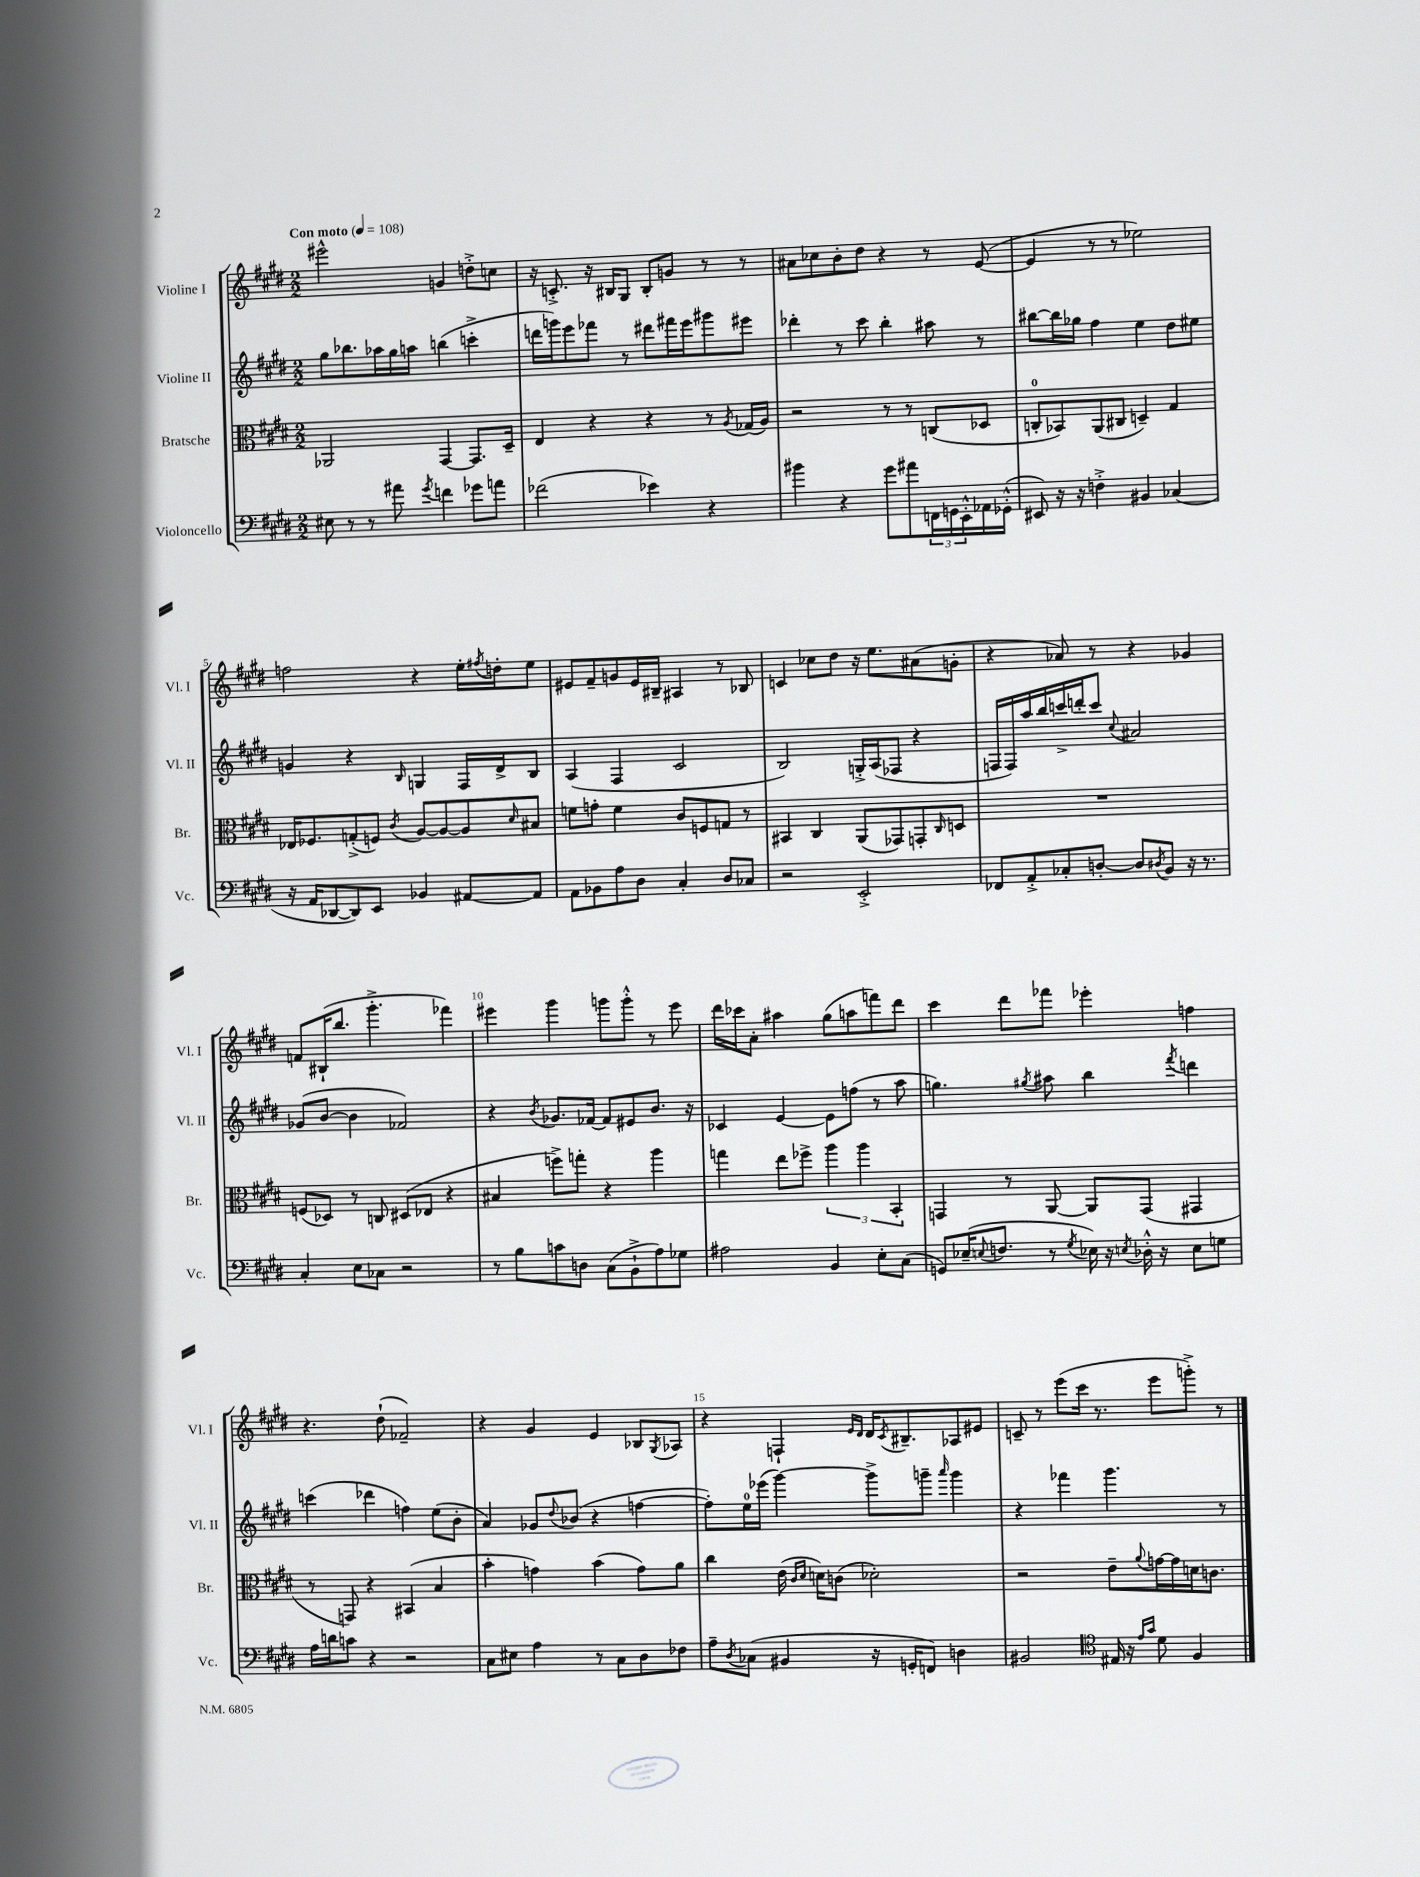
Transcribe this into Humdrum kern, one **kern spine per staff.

**kern	**kern	**kern	**kern
*staff4	*staff3	*staff2	*staff1
*clefF4	*clefC3	*clefG2	*clefG2
*k[f#c#g#d#]	*k[f#c#g#d#]	*k[f#c#g#d#]	*k[f#c#g#d#]
*M2/2	*M2/2	*M2/2	*M2/2
*MM108	*MM108	*MM108	*MM108
8E#	2AA-	8gg#	2eee#^^
8r	.	8.bb-	.
8r	.	.	.
.	.	16aa-	.
8a#	.	16gg#	.
.	.	16aa	.
8qg#	.	.	.
4f	[4GG#	(4bb	4g
8g-	8.GG#]	4ccc'^	8dd'^
8a	.	.	8cc
.	16D#~	.	.
=	=	=	=
(2f-	4E	16ddd	16r
.	.	16ggg)	8.c'^
.	.	8eee	.
.	4r	8fff-	16r
.	.	.	16B#
.	.	8r	8G#
4e-)	4r	8ddd#	8B#'
.	.	16fff#	8g
.	.	16eee	.
4r	8r	8ggg#	8r
.	8qA	.	.
.	(16G-	8eee#	8r
.	16A)	.	.
=	=	=	=
4b#	2r	4ddd-'	8a#
.	.	.	8cc-
4r	.	8r	8b'
.	.	8ccc#	8dd#
8g#	8r	4bb'	4r
8a#	8r	.	.
24FF	(8C	8aa#	8r
24GG	.	.	.
24EE'^^	.	.	.
16AA-	8D-	8r	([8e
(16GG-'^^	.	.	.
=	=	=	=
8EE#)	8C'	[8bb#	4e]
16r	8BB-)	16bb#]	.
16r	.	16gg-	.
4F'^	(8AA	4ff#	8r
.	8C#	.	8r
4BB#	4D~)	4ee	2ee-)
(4C-	4G#	8dd#	.
.	.	8ee#	.
=	=	=	=
16r	16E-	4g	2ff
16AA	8.F-	.	.
[8DD-	.	.	.
8DD-])	(8G'^	4r	.
8EE	8F)	.	.
.	8qc#	16qqB	.
4BB-	[8A	4G	4r
.	8A_	.	.
[8AA#	8A]	16F#	16ee'
.	.	.	8qff#
.	.	16d#^	16dd'
.	16qqd#	.	.
8AA#]	8B#	8B	8ee
=	=	=	=
8AA	8f	(4A	8e#
8BB-	8g'	.	8f#~
8A	4f	4F#	8g
8D#	.	.	16e#
.	.	.	16B#~
4C#'	8c#	2c#	4A#
.	8F	.	.
8D#	8G	.	8r
8C-	8r	.	8B-
=	=	=	=
2r	4BB#	2B)	4c
.	4C#	.	8cc-
.	.	.	8dd#
2EE'^	(8AA	16G'^	16r
.	.	(16A	8.ee
.	8GG-)	8F-	.
.	8GG'	4r	(8a#
.	16qqC#	.	.
.	8D	.	8g'
=	=	=	=
8FF-	1r	16F	4r
.	.	16F)	.
8AA'^	.	16aa	.
.	.	16bb	.
8C-'	.	16ccc^	8a-)
.	.	16ddd'	.
[8D'	.	8ccc	8r
.	.	8qqcc#	.
8D]	.	2a#	4r
8qD#	.	.	.
8BB	.	.	.
16r	.	.	4g-
8.r	.	.	.
=	=	=	=
4C#'	(8F	(8g-	8f
.	8D-)	[8b	(16B#`
.	.	.	8.bb
8E	8r	4b]	.
8C-	8C	.	4.ggg#'^
2r	(8D#	2f-)	.
.	8E-	.	.
.	4r	.	4fff-)
=	=	=	=
8r	4B#	4r	4eee#
8B	.	.	.
.	.	8qb	.
8c	8ff^)	8.g-	4ggg#
8D	8gg'	.	.
.	.	[16f-	.
(8C#	4r	8f-]	8ggg
8BB`^	.	8e#	8ggg'^^
8A)	4aa	8.b	8r
8G-	.	.	8eee#
.	.	16r	.
=	=	=	=
2A#	4gg	4c-	16ddd#
.	.	.	16ccc-
.	.	.	8a'
.	8ee	[4e	4aa#
.	8ff-^	.	.
4BB	6aa	8e]	(8gg#
.	.	(8ff	8aa
.	6aa	.	.
8E'	.	8r	8fff)
.	6BB'	.	.
(8C#	.	8aa	8ddd#
=	=	=	=
8GG)	4GG	4.gg)	4ccc#
(16E-~	.	.	.
8qqE	.	.	.
8.F	.	.	.
.	8r	.	8ddd#
.	.	8qgg#	.
8r	[8AA	8aa#	8fff-
8qG#	.	.	.
16E-)	8AA]	4bb	4eee-'
16r	.	.	.
8qE	.	.	.
16D-'^^	(8GG	.	.
16r	.	.	.
.	.	8qfff#	.
8E	4GG#	4ddd	4ff
8G	.	.	.
=	=	=	=
16A	8r	(4ccc	4.r
16d	.	.	.
8c	8GG)	.	.
4r	4r	4ddd-	.
.	.	.	(8dd#`
2r	(4BB#	4ff)	2f-~)
.	4B	(8ee	.
.	.	8b'	.
=	=	=	=
8C#	4b'	4a)	4r
8E#	.	.	.
4A	4g)	8g-	4g#
.	.	8qqdd#	.
.	.	(8b-	.
8r	(4b	4r	4e
8C#	.	.	.
8D#	8g)	[4ff	8B-
.	.	.	8qG#
8F-	8a	.	8A-
=	=	=	=
8A~	4cc#	8ff'])	4r
8qD#	.	.	.
(8C-	.	16ee	.
.	.	(16eee-	.
4BB#	(16e	[4ggg#)	4F`
.	16qqc#	.	.
.	16qqd#	.	.
.	16d)	.	.
.	(8c	.	.
.	.	.	16qqe
.	.	.	16qqd#
16r	2d-')	8ggg#^]	16d#
.	.	.	8qc#
16GG'	.	.	8.B#~
8FF)	.	8ggg~	.
.	.	16qqaaa	.
4D	.	4ggg	8A-
.	.	.	8e#
=	=	=	=
2BB#	2r	4r	8c~
.	.	.	8r
.	.	4fff-	(8eee
.	.	.	16ccc#
.	.	.	8.r
*clefC4	*	*	*
16E#	8e~	4.ggg#	.
16r	.	.	.
16qqe	.	.	.
16qqg#	8qqa	.	.
8d#	[16g	.	8eee
.	16g]	.	.
4F#	16d	.	8ggg'^)
.	8.c	.	.
.	.	8r	8r
==	==	==	==
*-	*-	*-	*-
